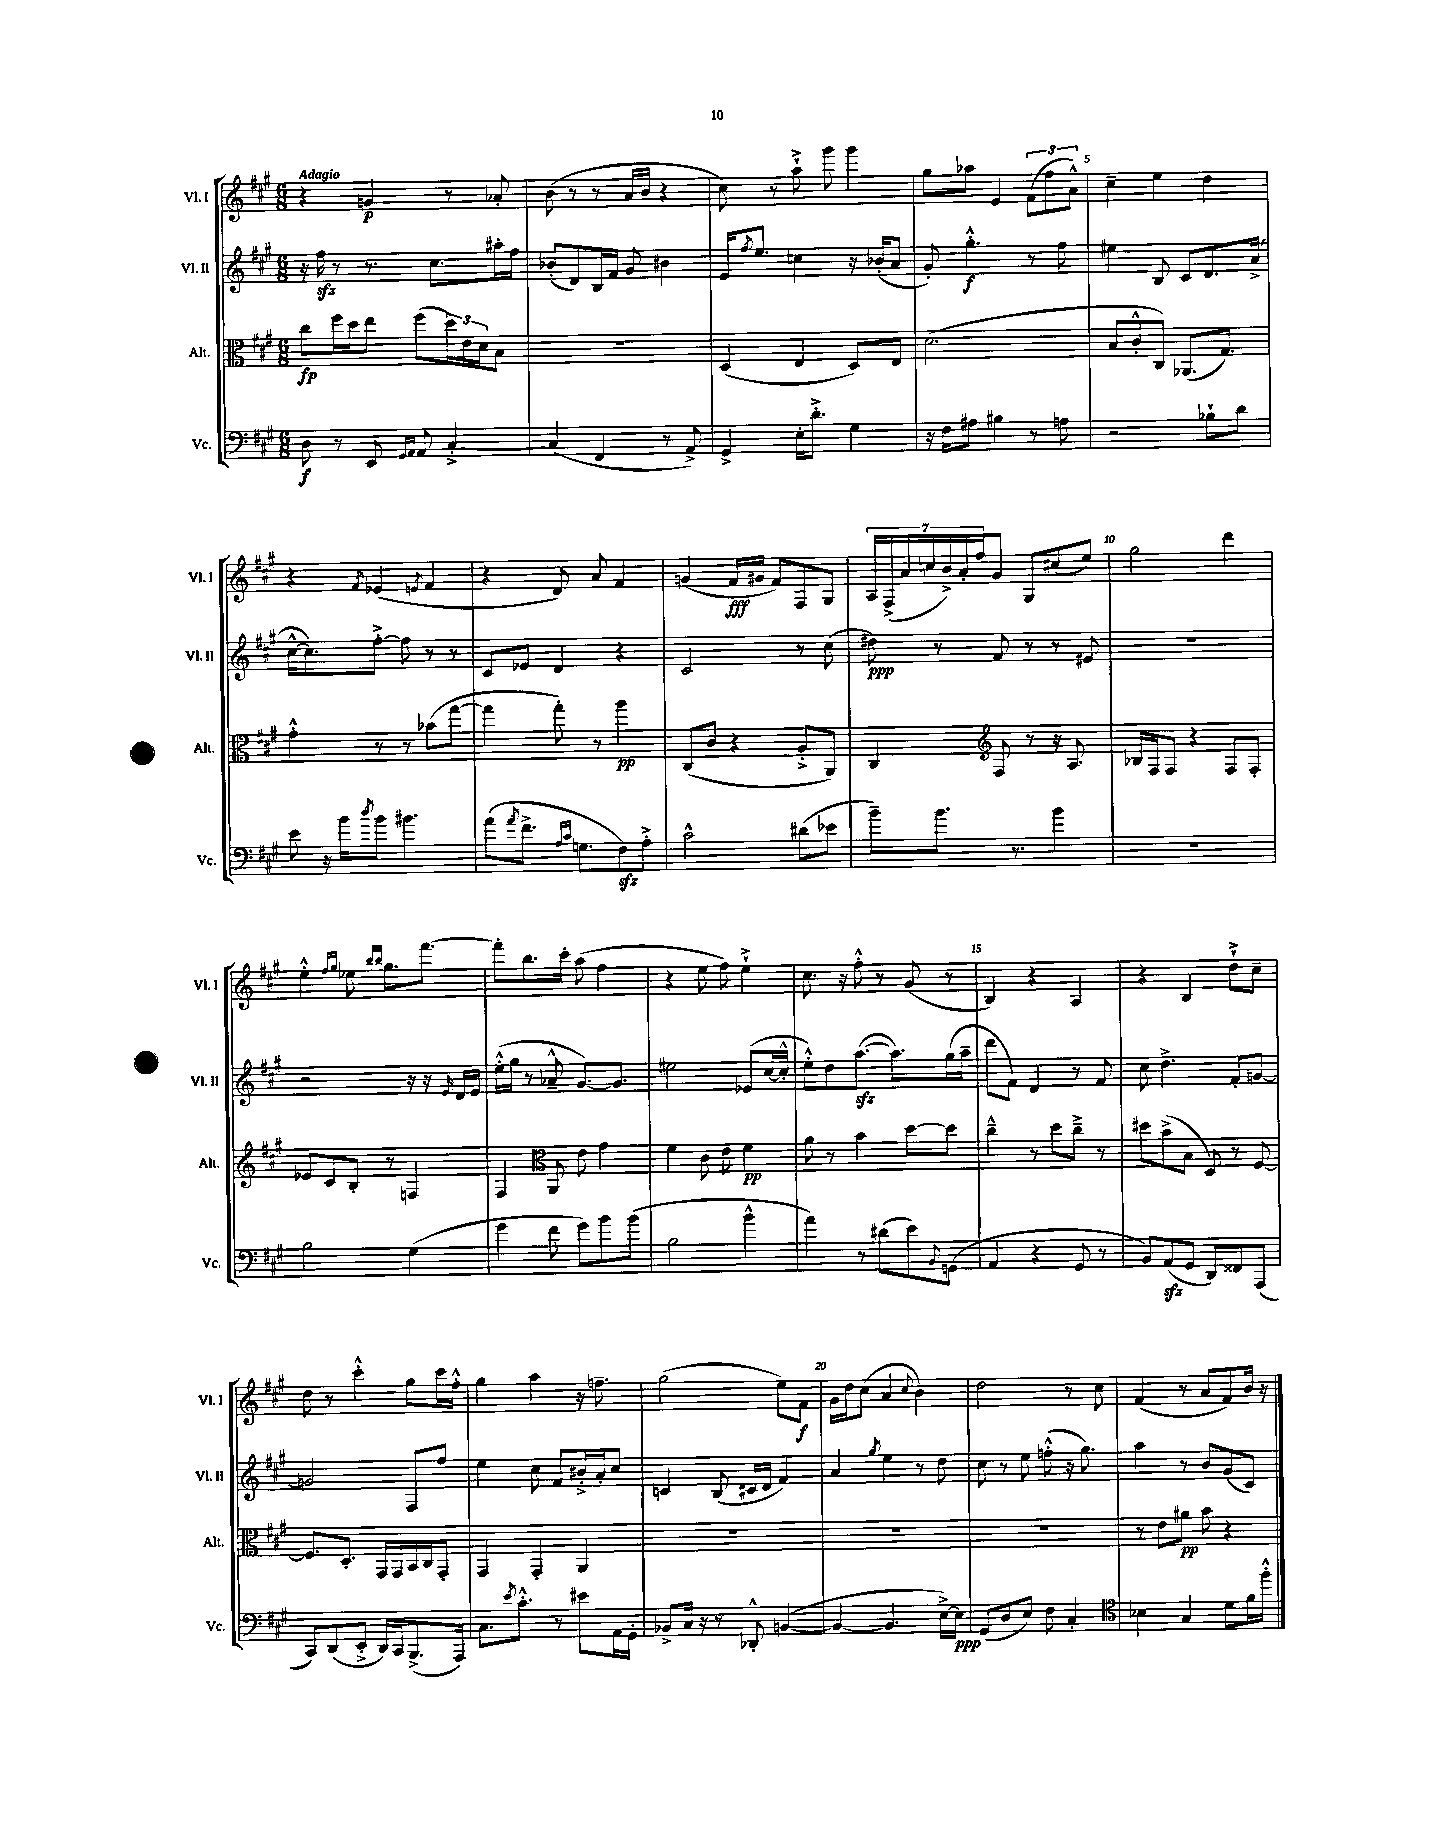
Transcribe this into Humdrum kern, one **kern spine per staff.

**kern	**dynam	**kern	**dynam	**kern	**dynam	**kern	**dynam
*part4	*part4	*part3	*part3	*part2	*part2	*part1	*part1
*staff4	*staff4	*staff3	*staff3	*staff2	*staff2	*staff1	*staff1
*I"Vc.	*	*I"Alt.	*	*I"Vl. II	*	*I"Vl. I	*
*I'Vc.	*	*I'Alt.	*	*I'Vl. II	*	*I'Vl. I	*
*clefF4	*	*clefC3	*	*clefG2	*	*clefG2	*
*k[f#c#g#]	*	*k[f#c#g#]	*	*k[f#c#g#]	*	*k[f#c#g#]	*
*M6/8	*	*M6/8	*	*M6/8	*	*M6/8	*
=1	=1	=1	=1	=1	=1	=1	=1
!	!	!	!	!	!	!LO:TX:a:B:t=Adagio	!
8D\	f	8cc#\L	fp	16r	.	4r	.
.	.	.	.	16ff#zz\	.	.	.
8r	.	16ff#\L	.	8r	.	.	.
.	.	16dd\J	.	.	.	.	.
8EE/	.	8ee\J	.	8.r	.	4gn/	p
16qqGG#/LL	.	.	.	.	.	.	.
16qqAA/JJ	.	.	.	.	.	.	.
8AA/	.	(8ff#\L	.	.	.	.	.
.	.	.	.	8.cc#\L	.	.	.
[4C#'^/	.	24dd\L)	.	.	.	8r	.
.	.	24e\	.	.	.	.	.
.	.	24d\J	.	.	.	.	.
.	.	8B\J	.	16aa#X'\L	.	8a-X'/	.
.	.	.	.	16ff#\JJ	.	.	.
=2	=2	=2	=2	=2	=2	=2	=2
(4C#/]	.	2.r	.	(8b-X'/L	.	(8b\	.
.	.	.	.	8d/)	.	8r	.
4FF#/	.	.	.	16B/L	.	8r	.
.	.	.	.	16f#/JJ	.	.	.
.	.	.	.	8g#/	.	16a/LL	.
.	.	.	.	.	.	16b/JJ	.
8r	.	.	.	4b#X\	.	4r	.
8AA^/)	.	.	.	.	.	.	.
=3	=3	=3	=3	=3	=3	=3	=3
4GG#^/	.	(4D/	.	16e/KL	.	8cc#\)	.
.	.	.	.	8qff#/	.	.	.
.	.	.	.	8.ee/J	.	.	.
.	.	.	.	.	.	8r	.
16E'\KL	.	4E/	.	4ccn\	.	8aa`^\	.
8.d'^\J	.	.	.	.	.	.	.
.	.	.	.	.	.	8ggg#\	.
4G#\	.	8D/L)	.	16r	.	4ggg#\	.
.	.	.	.	(16b-X'/KL	.	.	.
.	.	8E/J	.	8a/J	.	.	.
=4	=4	=4	=4	=4	=4	=4	=4
16r	.	(2.d\	.	8g#'/)	.	8gg#\L	.
16F#\KL	.	.	.	.	.	.	.
8A#X\J	.	.	.	4.gg#'^^\	f	8aa-X\J	.
4B#X\	.	.	.	.	.	4e/	.
8r	.	.	.	8r	.	(12f#\L	.
.	.	.	.	.	.	12ff#\	.
8An\	.	.	.	8ff#\	.	.	.
.	.	.	.	.	.	12a^^\J)	.
=5	=5	=5	=5	=5	=5	=5	=5
2r	.	8B/L	.	4ee#X\	.	4cc#~\	.
.	.	8c#'^^/	.	.	.	.	.
.	.	8C#/J)	.	8B/	.	4ee\	.
.	.	(8.AA-X/L	.	8c#/L	.	.	.
8B-X`\L	.	.	.	8.d/	.	4dd\	.
.	.	8.G#/J)	.	.	.	.	.
8d\J	.	.	.	.	.	.	.
.	.	.	.	(16a^/Jk	.	.	.
!!LO:LB:g=z
=6	=6	=6	=6	=6	=6	=6	=6
8e\	.	4g#'^^\	.	[16cc#^^\KL	.	4r	.
.	.	.	.	8.cc#\])	.	.	.
16r	.	.	.	.	.	.	.
16b\KL	.	.	.	.	.	.	.
8qdd/	.	.	.	.	.	8qf#/	.
8b\J	.	8r	.	[8ff#'^\J	.	(4e-X/	.
4.b#X\	.	8r	.	8ff#\]	.	.	.
.	.	.	.	.	.	8qen/	.
.	.	(8b-X\L	.	8r	.	4f#/	.
.	.	[8gg#\J	.	8r	.	.	.
=7	=7	=7	=7	=7	=7	=7	=7
(8a\L	.	4gg#\]	.	8c#/L	.	4r	.
8qa/	.	.	.	.	.	.	.
8.f#^\J	.	.	.	8e-X/J	.	.	.
.	.	8gg#'\)	.	4d/	.	8d/)	.
16qqA/LL	.	.	.	.	.	.	.
16qqc#/JJ	.	.	.	.	.	.	.
8.Gn\L	.	.	.	.	.	.	.
.	.	8r	.	.	.	8a/	.
8F#zz\)	.	4aa\	pp	4r	.	4f#/	.
8A'^\J	.	.	.	.	.	.	.
=8	=8	=8	=8	=8	=8	=8	=8
2c#^^\	.	(8C#/L	.	2c#/	.	(4gn/	.
.	.	8c#/J	.	.	.	.	.
.	.	4r	.	.	.	16f#/LL	fff
.	.	.	.	.	.	16g#X/JJ	.
.	.	.	.	.	.	8f#/L)	.
(8d#X\L	.	8A'^/L	.	8r	.	8F#/	.
8e-X\J	.	8AA/J)	.	(8cc#\	.	8G#/J	.
=9	=9	=9	=9	=9	=9	=9	=9
8b~\L)	.	4C#/	.	8dd#X\)	ppp	28A/LL	.
.	.	.	.	.	.	(28F#^/	.
.	.	.	.	.	.	28a/	.
.	.	.	.	.	.	28ccn/	.
8.b\J	.	.	.	8r	.	.	.
.	.	.	.	.	.	28b^/)	.
.	.	.	.	.	.	28a'/	.
.	.	.	.	.	.	28ff#/J	.
*	*	*clefG2	*	*	*	*	*
.	.	8F#/	.	8f#/	.	8g#/J	.
8.r	.	.	.	.	.	.	.
.	.	8r	.	8r	.	8G#/L	.
4b\	.	16r	.	8r	.	(8cc#X/	.
.	.	8.A/	.	.	.	.	.
.	.	.	.	8e#X/	.	8ee/J)	.
=10	=10	=10	=10	=10	=10	=10	=10
2.r	.	16B-X/LL	.	2.r	.	2gg#\	.
.	.	16F#/J	.	.	.	.	.
.	.	8F#/J	.	.	.	.	.
.	.	4r	.	.	.	.	.
.	.	8F#/L	.	.	.	4ddd\	.
.	.	8F#'/J	.	.	.	.	.
!!LO:LB:g=z
=11	=11	=11	=11	=11	=11	=11	=11
2B\	.	8e-X/L	.	2r	.	4ee'^^\	.
.	.	8c#/	.	.	.	.	.
.	.	.	.	.	.	16qqff#/LL	.
.	.	.	.	.	.	16qqgg#/JJ	.
.	.	8B'/J	.	.	.	8ee-X\	.
.	.	.	.	.	.	16qqbb/LL	.
.	.	.	.	.	.	16qqbb/JJ	.
.	.	8r	.	.	.	8.gg#\L	.
(4G#\	.	4Fn/	.	16r	.	.	.
.	.	.	.	16r	.	[8.fff#\J	.
.	.	.	.	16qqe/	.	.	.
.	.	.	.	16d/LL	.	.	.
.	.	.	.	16e/JJ	.	.	.
=12	=12	=12	=12	=12	=12	=12	=12
4g#\	.	4F#/	.	(16ee'^^\LL	.	8fff#'\L]	.
.	.	.	.	16gg#\JJ	.	.	.
.	.	.	.	8r	.	8.bb\	.
*	*	*clefC3	*	*	*	*	*
8f#\	.	8AA/	.	8a-X~^^/	.	.	.
.	.	.	.	.	.	16ccc#'\Jk	.
8g#\L)	.	8e\	.	[8.g#/L)	.	(8aa\	.
8b\	.	4g#\	.	.	.	4ff#\	.
.	.	.	.	8.g#/J]	.	.	.
(8b\J	.	.	.	.	.	.	.
=13	=13	=13	=13	=13	=13	=13	=13
2B\	.	4f#\	.	2ee#X\	.	4r	.
.	.	8c#\	.	.	.	8ee\	.
.	.	8e\	.	.	.	8ff#\)	.
4b^^\	.	4f#\	pp	(8e-X/L	.	4ee`^\	.
.	.	.	.	[16cc#/L	.	.	.
.	.	.	.	16cc#'^^/JJ]	.	.	.
=14	=14	=14	=14	=14	=14	=14	=14
4a\)	.	8a\	.	8ee'^^\L)	.	8.cc#\	.
.	.	8r	.	8dd\	.	.	.
.	.	.	.	.	.	16r	.
8r	.	4b\	.	([8.aazz\J	.	8ff#'^^\	.
(8d#X\L	.	.	.	.	.	8r	.
.	.	.	.	8.aa\L])	.	.	.
8e\)	.	[8dd\L	.	.	.	(8g#/	.
8qqBB/	.	.	.	.	.	.	.
(8GGn\J	.	8dd\J]	.	(16gg#\L	.	8r	.
.	.	.	.	16aa~\JJ	.	.	.
=15	=15	=15	=15	=15	=15	=15	=15
4AA/	.	4cc#~^^\	.	8ddd\L	.	4B/)	.
.	.	.	.	8f#\J)	.	.	.
4r	.	8r	.	4d/	.	4r	.
.	.	8dd\L	.	.	.	.	.
8GG#/	.	8cc#~^\J	.	8r	.	4A/	.
8r	.	8r	.	8f#/	.	.	.
=16	=16	=16	=16	=16	=16	=16	=16
8BB/L)	.	8dd#X\L	.	8cc#\	.	4r	.
(8AAzz/	.	(8b^\	.	4.dd^\	.	.	.
8GG#/J	.	8B\J	.	.	.	4B/	.
8DD/L)	.	8D/)	.	.	.	.	.
8FF##X/	.	8r	.	8f#'/L	.	8dd`^\L	.
(8AAA/J	.	[8F#/	.	[8gn/J	.	8cc#~\J	.
!!LO:LB:g=z
=17	=17	=17	=17	=17	=17	=17	=17
8CC#/L)	.	8.F#/L]	.	2gn/]	.	8dd\	.
(8DD/	.	.	.	.	.	8r	.
.	.	8.D'/J	.	.	.	.	.
8EE'^/J	.	.	.	.	.	4ccc#'^^\	.
16DD/LL)	.	16GG#/LL	.	.	.	.	.
16CC#/J	.	16GG#/	.	.	.	.	.
(8.BBB^/	.	16BB/	.	8F#/L	.	8gg#\L	.
.	.	16C#/J	.	.	.	.	.
.	.	8GG#'/J	.	8ff#/J	.	16ccc#\L	.
16AAA/Jk)	.	.	.	.	.	16ff#'^^\JJ	.
=18	=18	=18	=18	=18	=18	=18	=18
8.C#\L	.	4GG#/	.	4ee\	.	4gg#\	.
8qe/	.	.	.	.	.	.	.
8.c#'^^\J	.	.	.	.	.	.	.
.	.	4GG#'/	.	8cc#\	.	4aa\	.
8r	.	.	.	8f#/L	.	.	.
8e#X\L	.	4AA/	.	16b#X'^/L	.	16r	.
.	.	.	.	16a'/J	.	8.ffn~\	.
16AA\L	.	.	.	8cc#/J	.	.	.
16GG#'\JJ	.	.	.	.	.	.	.
=19	=19	=19	=19	=19	=19	=19	=19
8BB-X^/L	.	2.r	.	4cn/	.	(2gg#\	.
16C#/Jk	.	.	.	.	.	.	.
16r	.	.	.	.	.	.	.
8r	.	.	.	(8B/	.	.	.
8DD-X'^^/	.	.	.	16c#X/LL	.	.	.
.	.	.	.	16d/JJ	.	.	.
([4BBn/	.	.	.	4f#/)	.	8ee\L)	.
.	.	.	.	.	.	8f#\J	f
=20	=20	=20	=20	=20	=20	=20	=20
4BB/_	.	2.r	.	4a/	.	16g#\LL	.
.	.	.	.	.	.	16dd\J	.
.	.	.	.	.	.	(8cc#\J	.
.	.	.	.	8qgg#/	.	.	.
4.BB/]	.	.	.	4ee\	.	4a/	.
.	.	.	.	.	.	8qqcc#/	.
.	.	.	.	8r	.	4b\)	.
[16E^\LL)	.	.	.	8dd\	.	.	.
16E\JJ]	ppp	.	.	.	.	.	.
=21	=21	=21	=21	=21	=21	=21	=21
(8GG#/L	.	2.r	.	8cc#\	.	2dd\	.
8D/	.	.	.	8r	.	.	.
8E/J)	.	.	.	8ee\	.	.	.
8F#\	.	.	.	(8ffn'^^\	.	.	.
4C#'/	.	.	.	16r	.	8r	.
.	.	.	.	8.gg#\)	.	.	.
.	.	.	.	.	.	8cc#\	.
=22	=22	=22	=22	=22	=22	=22	=22
*clefC4	*	*	*	*	*	*	*
4B-X\	.	8r	.	4aa\	.	(4f#/	.
.	.	8e\L	.	.	.	.	.
4G#/	.	8a#X\J	pp	8r	.	8r	.
.	.	8b\	.	8b/L	.	8a/L	.
8d\L	.	4r	.	(8g#/	.	8f#/)	.
16f#\L	.	.	.	8c#/J)	.	16b/Jk	.
16ff#'^^\JJ	.	.	.	.	.	16r	.
==	==	==	==	==	==	==	==
*-	*-	*-	*-	*-	*-	*-	*-
